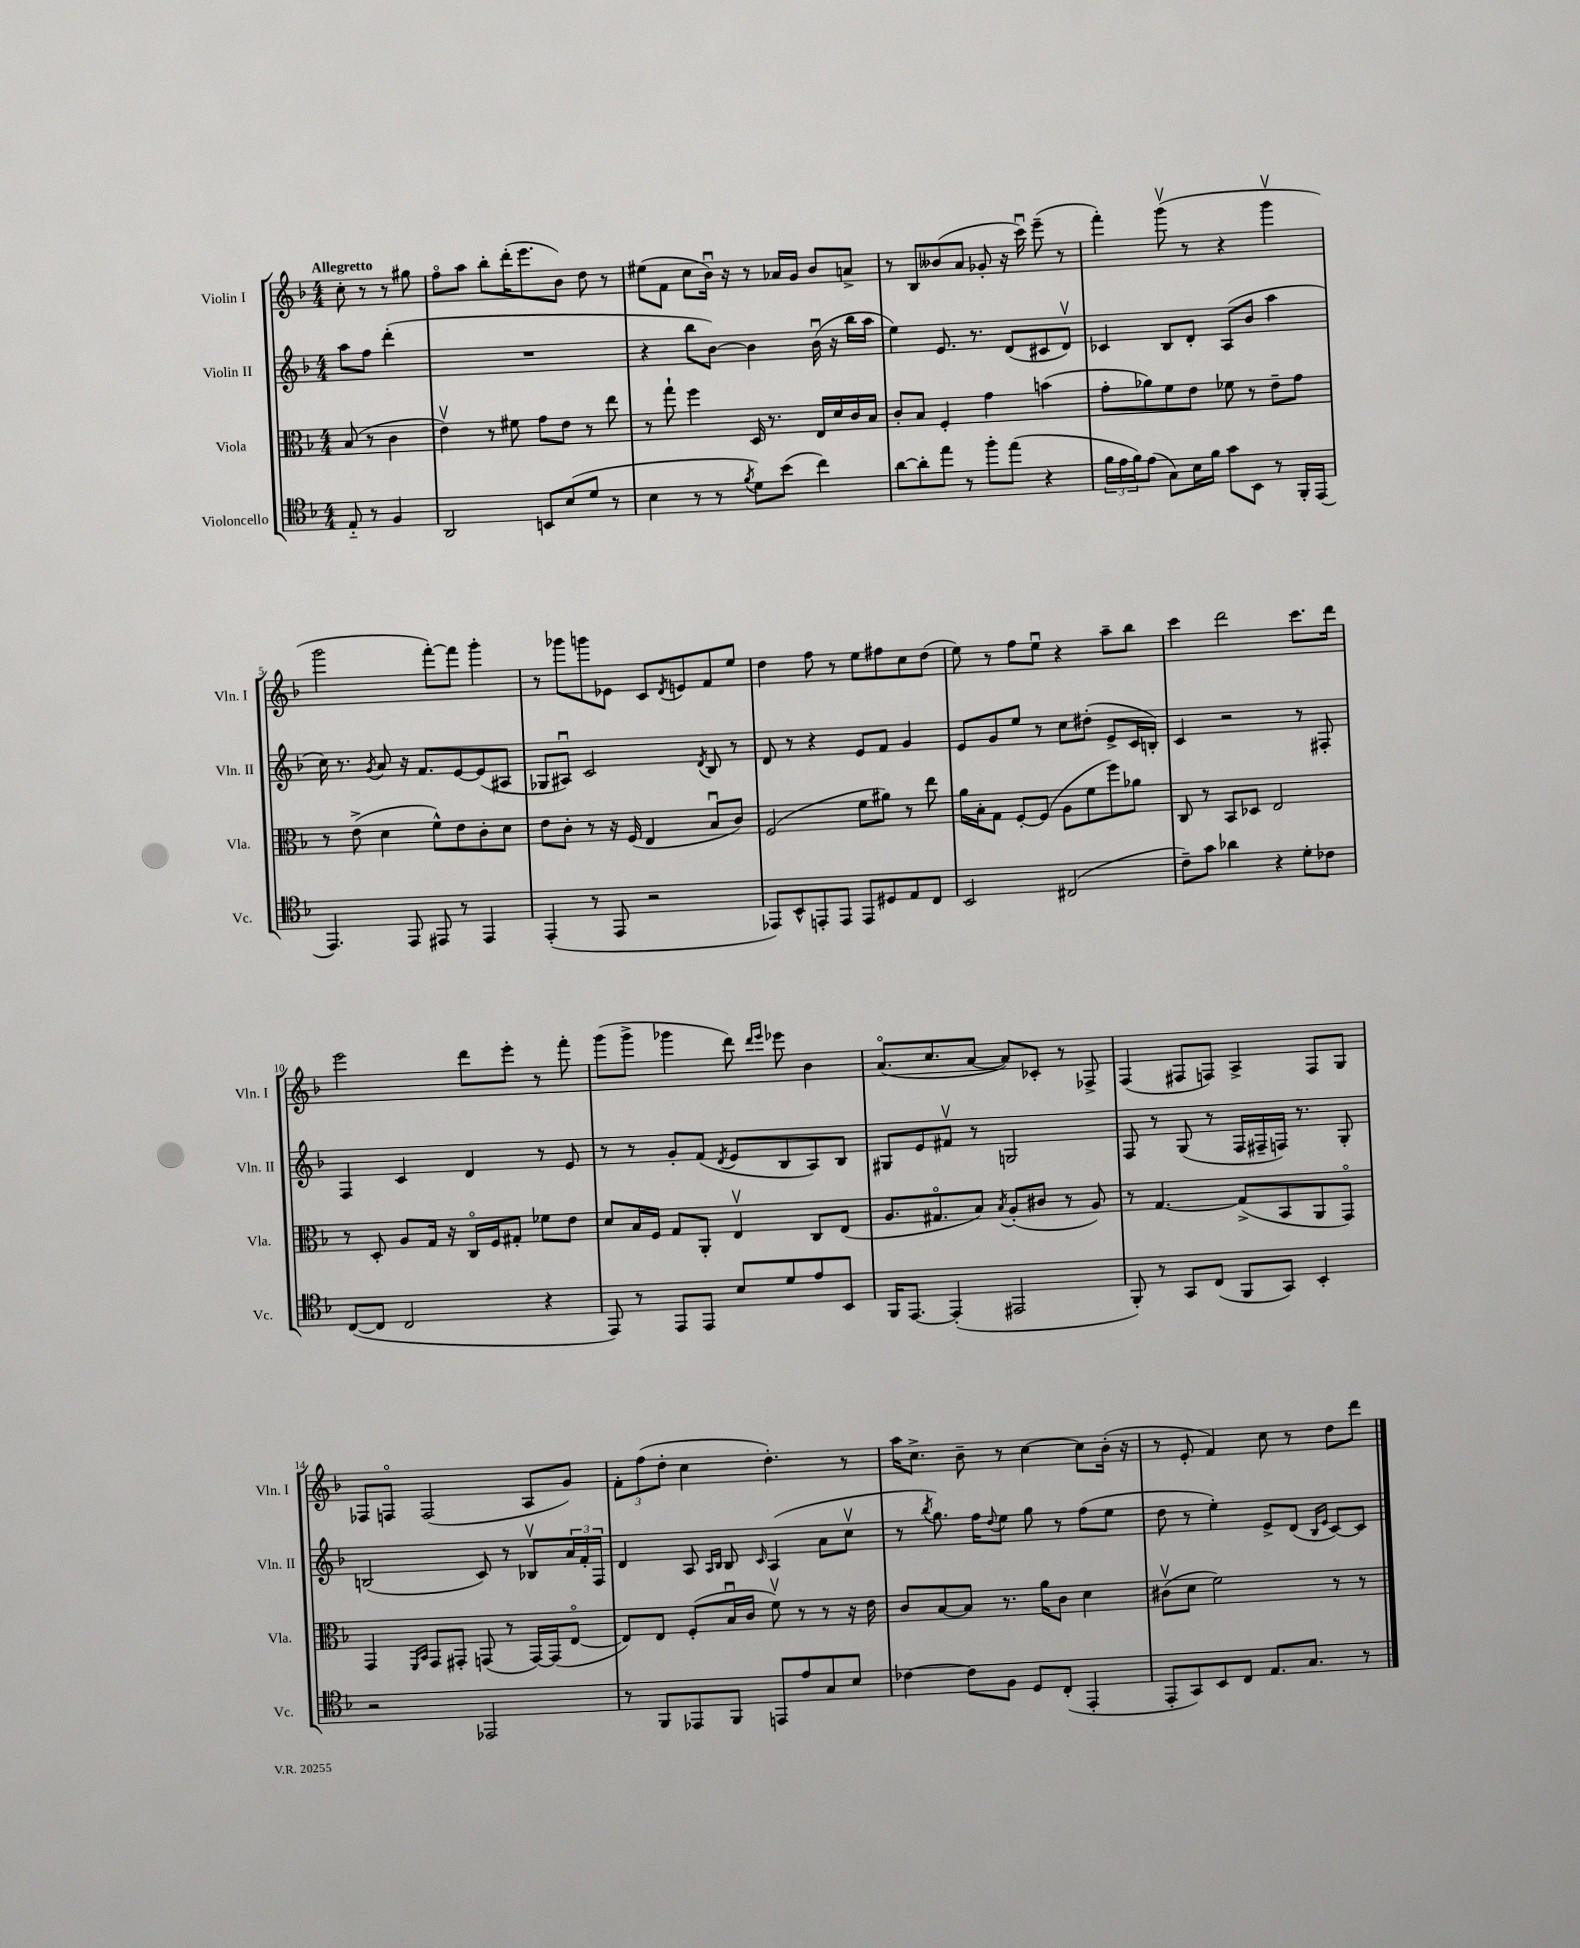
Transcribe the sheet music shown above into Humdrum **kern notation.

**kern	**kern	**kern	**kern
*part4	*part3	*part2	*part1
*staff4	*staff3	*staff2	*staff1
*I"Violoncello	*I"Viola	*I"Violin II	*I"Violin I
*I'Vc.	*I'Vla.	*I'Vln. II	*I'Vln. I
*clefC4	*clefC3	*clefG2	*clefG2
*k[b-]	*k[b-]	*k[b-]	*k[b-]
*M4/4	*M4/4	*M4/4	*M4/4
=	=	=	=
!	!	!	!LO:TX:a:B:t=Allegretto
8E/	(8B-/	8aa\L	8cc'\
8r	8r	8ff\J	8r
4F/	4c\	(4ddd'\	8r
.	.	.	8gg#X\
=1	=1	=1	=1
2AA/	4ev\)	1r	8ff\L
.	.	.	8aa\J
.	8r	.	8bb-'\L
.	8f#X\	.	(16ddd'\K
.	.	.	8.eee\
8BBn/L	8g\L	.	.
(8B-/	8e\J	.	8b-\J)
8d/J	8r	.	8dd\
8r	8ee\	.	8r
=2	=2	=2	=2
4B-\	8r	4r	(8ee#X\L
.	8gg`\	.	8f\J
8r	4ff\	8bb-\L	8cc\L
8r	.	[8b-\J)	16b-u\Jk)
.	.	.	16r
8qf/	.	.	.
8d\L)	16D/	4b-\]	8r
.	8.r	.	.
(8b-\J	.	.	16a-X/LL
.	.	.	16g/JJ
4cc\)	16E/LL	(16b-u\	8b-/L
.	16d/	16r	.
.	16c/	16bb-\LL	8an^/J
.	16B-/JJ	16aa\JJ	.
=3	=3	=3	=3
[8a\L	8c'/L	4ee\)	8r
8a'\]	8B-/J	.	8B-/L
8ee\J	4F'/	8.e/	(8b--X/
8r	.	.	8a/J
.	.	8.r	.
8ff'\L	4g\	.	8g-X'/
(8ee\J	.	(8d/L	16r
.	.	.	16cccu\)
4r	(4bn\	8c#X/	(8eee~\
.	.	8dv/J)	8r
=4	=4	=4	=4
24f\LL	8g'\L	4c-X/	4fff'\)
24e\	.	.	.
24f\J)	.	.	.
(8e\J	8a-X\)	.	.
8G\L)	8f\	8B-/L	(8gggv\
16B-\L	8e\J	8d'/J	8r
16f\JJ	.	.	.
8g\L	8f-X\	(8A/L	4r
8BB-\J	8r	8b-/J	.
8r	8e~\L	4aa\	4gggv\
16FF'/LL	8g\J	.	.
(16EE/JJ	.	.	.
!!LO:LB:g=z
=5	=5	=5	=5
4.EE/)	8r	16cc\)	2ggg\
.	.	8.r	.
.	(8e^\	.	.
.	.	8qg/	.
.	4d\	8a/	.
8EE/	.	16r	.
.	.	8.f/L	.
8EE#X/	8f^^\L)	.	[8fff'\L)
8r	8e\	[8e/	8fff\J]
4EE#/	8c'\	(8e/]	4ggg'\
.	8d\J	8A#X/J	.
=6	=6	=6	=6
(4EE'/	8e\L	8G-X/L	8r
.	8c'\J	8A#Xu/J)	8ggg-X\L
8r	8r	2c/	8gggn\
8EE/	16r	.	8e-X\J
.	(16F/	.	.
2r	4E/	.	8c/L
.	.	.	8qd/
.	.	.	8en/
.	.	8qd/	.
.	8B-u/L	8B-/	8f/
.	8c/J)	8r	8ee/J
=7	=7	=7	=7
8EE-X/L)	(2F/	8d/	4dd\
8BB-^^/	.	8r	.
8EEn'/	.	4r	8ff\
8EE/J	.	.	8r
8EE/L	8f\L	8e/L	8ee\L
8D#X/	8a#X\J)	8f/J	8ff#X\
8E/	8r	4g/	8cc\
8C/J	8ee\	.	(8dd\J
=8	=8	=8	=8
2BB-/	16a\LL	8e/L	8ee\)
.	16B-'\J	.	.
.	8G\J	8g/	8r
.	[8F'/L	8ee/J	8ff\L
.	(8F/J]	8r	8eeu\J
(2C#X/	8A\L	8cc\L	4r
.	8f\	(8dd#X'\J	.
.	8ff\)	8e^/L	8aa~\L
.	8a-X\J	16c/L	8bb-\J
.	.	16Bn'/JJ)	.
=9	=9	=9	=9
8c~\L)	8C/	4c/	4ccc\
8g\J	8r	.	.
4a-X\	8BB-/L	2r	2ddd\
.	8D-X/J	.	.
4r	2E/	.	.
8d'\L	.	8r	8.ccc\L
8c-X\J	.	8F#X'/	.
.	.	.	16ddd\Jk
!!LO:LB:g=z
=10	=10	=10	=10
([8C/L	8r	4F/	2eee\
8C/J]	8D'/	.	.
2C/	8A/L	4c/	.
.	16G/Jk	.	.
.	16r	.	.
.	16C/LL	4d/	8ddd\L
.	16F/J	.	.
.	8G#X'/J	.	8eee'\J
4r	8f-X\L	8r	8r
.	8e\J	8e/	8fff'\
=11	=11	=11	=11
8EE/)	8d/L	8r	(8ggg\L
8r	16B-/L	8r	8ggg^\J
.	16F/JJ	.	.
8EE/L	8G/L	8g'/L	4ggg-X\
8EE/J	8AA'/J	(8f/J	.
.	.	8qd/	.
8B-/L	4Ev/	8e/L	8ddd\)
.	.	.	16qqddd/LL
.	.	.	16qqeee/JJ
8d/	.	8B-/	8eee-X\
8e/	8C/L	8A/)	4b-\
8BB-/J	(8E/J	8B-/J	.
=12	=12	=12	=12
16FF/KL	8.A/L	8G#X/L	(8.a/L
[8.EE/J	.	.	.
.	.	8e/	.
.	8.G#X/	.	8.cc/
(4EE'/]	.	8f#Xv/J	.
.	8B-/J)	8r	[8a/J
.	8qB-/	.	.
2EE#X/	(8A'/L	2Gn/	8a/L])
.	8c#X/J	.	8c-X'/J
.	8r	.	8r
.	8A/)	.	8F-X^/
=13	=13	=13	=13
8FF'/)	8r	8F/	(4F/
8r	[4.G/	8r	.
8GG/L	.	(8G/	8F#X/L
(8C/J	.	8r	8Fn/J)
8FF/L	(8G^/L]	16F/LL	4A^/
.	.	16F#X~/	.
8GG/J)	8BB-/	16Fn/JJ)	.
.	.	8.r	.
4BB-'/	8AA/	.	8F/L
.	8GG/J)	8G'/	8G/J
!!LO:LB:g=z
=14	=14	=14	=14
2r	4GG/	(2Bn/	8F-X/L
.	.	.	8Fn/J
.	16qqFF/LL	.	.
.	16qqBB-/JJ	.	.
.	8GG/L	.	(2F/
.	8GG#X'/J	.	.
2EE-X/	(8GGn/	8c/)	.
.	8r	8r	.
.	[16GG/LL)	8B-Xv/L	8A/L
.	(16GG/J]	.	.
.	[8E/J	24a/L	8g/J)
.	.	24f'/	.
.	.	24F/JJ	.
=15	=15	=15	=15
8r	8E/L])	4d/	12f'\L
.	.	.	(12ff\
8FF/L	8E/J	.	.
.	.	.	12dd'\J
8EE-X/	(8F'/L	8A/	4cc\
.	.	16qqA/LL	.
.	.	16qqB-/JJ	.
8FF/J	16B-u/L	8B-/	.
.	16c/JJ	.	.
.	.	16qqc/	.
8EEn/L	8fv\)	(4A/	4.dd'\)
8e/	8r	.	.
8G/	8r	8a\L	.
8B-/J	16r	8ccv\J	8r
.	16e\	.	.
=16	=16	=16	=16
[4c-X\	8c/L	8r	16aa\KL
.	.	.	8.cc^\J
.	.	8qbb-/	.
.	[8B-/	8.gg\)	.
8c-\L]	8B-/J]	.	8b-~\
.	.	16ff\KL	.
.	.	8qqdd/	.
8F\J	8.r	8ee\J	8r
8D/L	.	8gg\	[4cc\
.	16a\KL	.	.
(8C'/J	8c\J	8r	.
4EE'/	4d\	(8ff\L	8cc\L]
.	.	8ee\J	(16b-'\Jk
.	.	.	16r
=17	=17	=17	=17
8EE'/L	(8c#Xv\L	8dd\	8r
8GG/)	8d\J	8r	8e'/
8BB-/	2f\)	4ee'\)	4f/)
8C/J	.	.	.
8.E/L	.	8e^/L	8cc\
.	.	(8d/J	8r
8.G/J	.	.	.
.	.	16qqB-/LL	.
.	.	16qqe/JJ	.
.	8r	[8c/L)	8dd\L
8r	8r	8c/J]	8ddd\J
==	==	==	==
*-	*-	*-	*-
